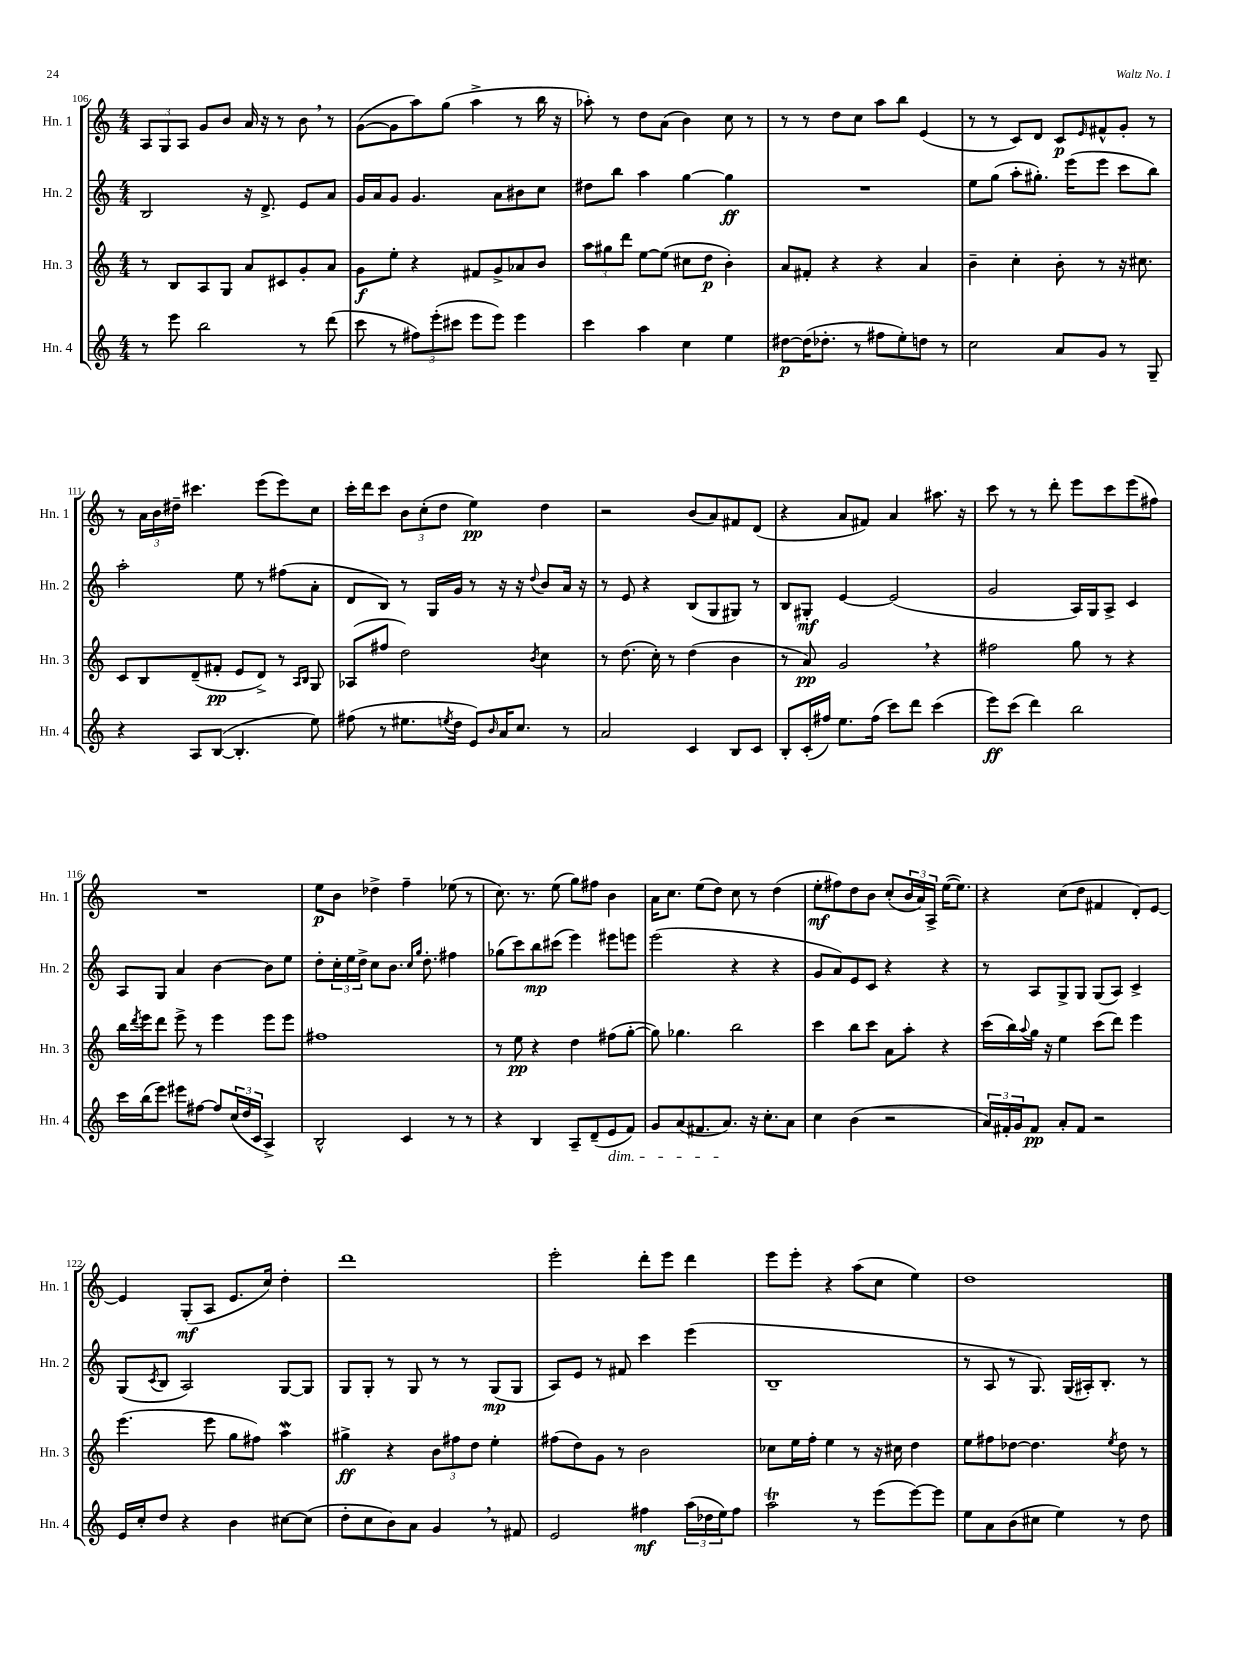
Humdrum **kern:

**kern	**kern	**kern	**kern
*staff4	*staff3	*staff2	*staff1
*clefG2	*clefG2	*clefG2	*clefG2
*k[]	*k[]	*k[]	*k[]
*M4/4	*M4/4	*M4/4	*M4/4
8r	8r	2B	12A
.	.	.	12G
8eee	8B	.	.
.	.	.	12A
2bb	8A	.	8g
.	8G	.	8b
.	8a	16r	16a
.	.	8.d^	16r
.	8c#	.	8r
8r	8g'	8e	8b
(8ddd	8a	8a	8r
=	=	=	=
8ccc	8g	16g	([8g
.	.	16a	.
8r	8ee'	8g	8g]
12ff#)	4r	4.g	8aa)
(12eee'	.	.	.
.	.	.	(8gg
12ccc#	.	.	.
8eee	8f#	.	4aa^
8eee)	8g^	8a	.
4eee	8a-	8b#	8r
.	8b	8cc	16bb
.	.	.	16r
=	=	=	=
4ccc	12aa	8dd#	8aa-')
.	12gg#	.	.
.	.	8bb	8r
.	12ddd	.	.
4aa	[8ee	4aa	8dd
.	(8ee]	.	(8a
4cc	8cc#	[4gg	4b)
.	8dd	.	.
4ee	4b')	4gg]	8cc
.	.	.	8r
=	=	=	=
[8dd#	8a	1r	8r
(16dd#]	8f#'	.	8r
8.dd-'	.	.	.
.	4r	.	8dd
8r	.	.	8cc
8ff#	4r	.	8aa
8ee')	.	.	8bb
8dd	4a	.	(4e
8r	.	.	.
=	=	=	=
2cc	4b~	8ee	8r
.	.	(8gg	8r
.	4cc'	8aa'	8c)
.	.	8.gg#')	8d
8a	8b'	.	8c
.	.	(16eee	.
.	.	.	16qqe
8g	8r	8eee	8f#^^
8r	16r	8ccc	8g'
.	8.cc#	.	.
8G~	.	8bb)	8r
=	=	=	=
4r	8c	2aa'	8r
.	8B	.	24a
.	.	.	24b
.	.	.	24dd#~
8A	(8d~	.	4.ccc#
([8B	8f#'	.	.
4.B']	8e	8ee	.
.	8d^)	8r	(8eee
.	8r	(8ff#	8eee)
.	16qqA	.	.
.	16qqB	.	.
8ee)	8G	8a'	8cc
=	=	=	=
(8ff#	(8A-	8d	16ccc'
.	.	.	16ddd
8r	8ff#	8B)	8ccc
8.ee#	2dd)	8r	12b
.	.	.	(12cc'
.	.	16G	.
.	.	.	12dd
8qee	.	.	.
16dd	.	16g	.
8e)	.	8r	4ee)
16qqb	.	.	.
16a	.	16r	.
8.cc	.	16r	.
.	8qb	8qqdd	.
.	4cc	8b	4dd
8r	.	16a	.
.	.	16r	.
=	=	=	=
2a	8r	8r	2r
.	(8.dd	8e	.
.	.	4r	.
.	16cc')	.	.
.	8r	.	.
4c	(4dd	(8B	(8b
.	.	8G	8a)
8B	4b	8G#)	8f#
8c	.	8r	(8d
=	=	=	=
8B'	8r	8B	4r
(16c'	8a)	8G#'	.
16ff#)	.	.	.
8.ee	2g	[4e	8a
.	.	.	8f#)
(16ff#	.	.	.
8ccc)	.	(2e]	4a
8ddd	.	.	.
(4ccc	4r	.	8.aa#
.	.	.	16r
=	=	=	=
8eee)	2ff#	2g	8ccc
(8ccc	.	.	8r
4ddd)	.	.	8r
.	.	.	8ddd'
2bb	8gg	16A)	8eee
.	.	16G	.
.	8r	8A^	8ccc
.	4r	4c	(8eee
.	.	.	8ff#)
=	=	=	=
16ccc	16bb	8A	1r
.	8qddd	.	.
(16bb	16eee	.	.
8eee)	8ddd	8G	.
8eee#	8eee^	4a	.
[8ff#	8r	.	.
8ff#]	4eee	[4b	.
(24cc	.	.	.
24dd	.	.	.
24c	.	.	.
4A^)	8eee	8b]	.
.	8eee	8ee	.
=	=	=	=
2B^^	1ff#	8dd'	8ee
.	.	24cc'	8b
.	.	24ee	.
.	.	24dd^	.
.	.	8cc	4dd-^
.	.	8.b	.
4c	.	.	4ff~
.	.	16qqcc	.
.	.	16qqgg	.
.	.	8.dd'	.
8r	.	4ff#	(8ee-
8r	.	.	8r
=	=	=	=
4r	8r	(8gg-	8.cc)
.	8ee	8ccc)	.
.	.	.	8.r
4B	4r	8bb	.
.	.	(8ccc#	(8ee
8A~	4dd	4eee)	8gg)
(8d~	.	.	8ff#
8e	(8ff#	8eee#	4b
8f)	[8gg'	8eee	.
=	=	=	=
8g	8gg])	(2eee	16a
.	.	.	8.cc
(8a	4.gg-	.	.
8.f#	.	.	(8ee
.	.	.	8dd)
8.a)	.	.	.
.	2bb	4r	8cc
16r	.	.	8r
8.cc'	.	.	.
.	.	4r	(4dd
8a	.	.	.
=	=	=	=
4cc	4ccc	8g	8ee'
.	.	8a)	8ff#)
(4b	8bb	8e	8dd
.	8ccc	8c	8b
2r	8a	4r	(8cc'
.	8aa'	.	24b
.	.	.	24a)
.	.	.	24A^
.	4r	4r	([16ee
.	.	.	8.ee])
=	=	=	=
24a)	(16ccc	8r	4r
24f#'	.	.	.
.	16bb)	.	.
24g	.	.	.
.	8qqaa	.	.
8f#	16gg	8A	.
.	16r	.	.
8a'	4ee	8G^	(8cc
8f#	.	8G	8dd
2r	(8ccc	(8G	4f#
.	8ddd)	8A)	.
.	4eee	4c^	8d')
.	.	.	[8e
=	=	=	=
16e	(4.eee	(8G	4e]
16cc'	.	.	.
.	.	8qc	.
8dd	.	8B	.
4r	.	2A)	(8G'
.	8eee	.	8A
4b	8gg	.	8.e
.	8ff#)	.	.
.	.	.	16cc)
[8cc#	4aa	[8G	4dd'
(8cc#]	.	8G]	.
=	=	=	=
8dd'	4gg#^	8G	1ddd
8cc	.	8G'	.
8b)	4r	8r	.
8a	.	8G	.
4g	12b	8r	.
.	12ff#	.	.
.	.	8r	.
.	12dd	.	.
8r	4ee'	(8G	.
8f#	.	8G	.
=	=	=	=
2e	(8ff#	8A)	2eee'
.	8dd)	8e	.
.	8g	8r	.
.	8r	8f#	.
4ff#	2b	4ccc	8ddd'
.	.	.	8eee
(24aa	.	(4eee	4ddd
24dd-	.	.	.
24ee)	.	.	.
8ff#	.	.	.
=	=	=	=
2aa	8cc-	1B~	8eee
.	16ee	.	8eee'
.	16ff'	.	.
.	4ee	.	4r
8r	8r	.	(8aa
(8eee	16r	.	8cc
.	16cc#	.	.
[8eee)	4dd	.	4ee)
8eee]	.	.	.
=	=	=	=
8ee	8ee	8r	1dd
8a	8ff#	8A	.
(8b	[8dd-	8r	.
8cc#	4.dd-]	8.G)	.
4ee)	.	.	.
.	.	(16G	.
.	.	16A#')	.
.	.	8.B'	.
.	8qee	.	.
8r	8dd-	.	.
8dd	8r	8r	.
==	==	==	==
*-	*-	*-	*-
